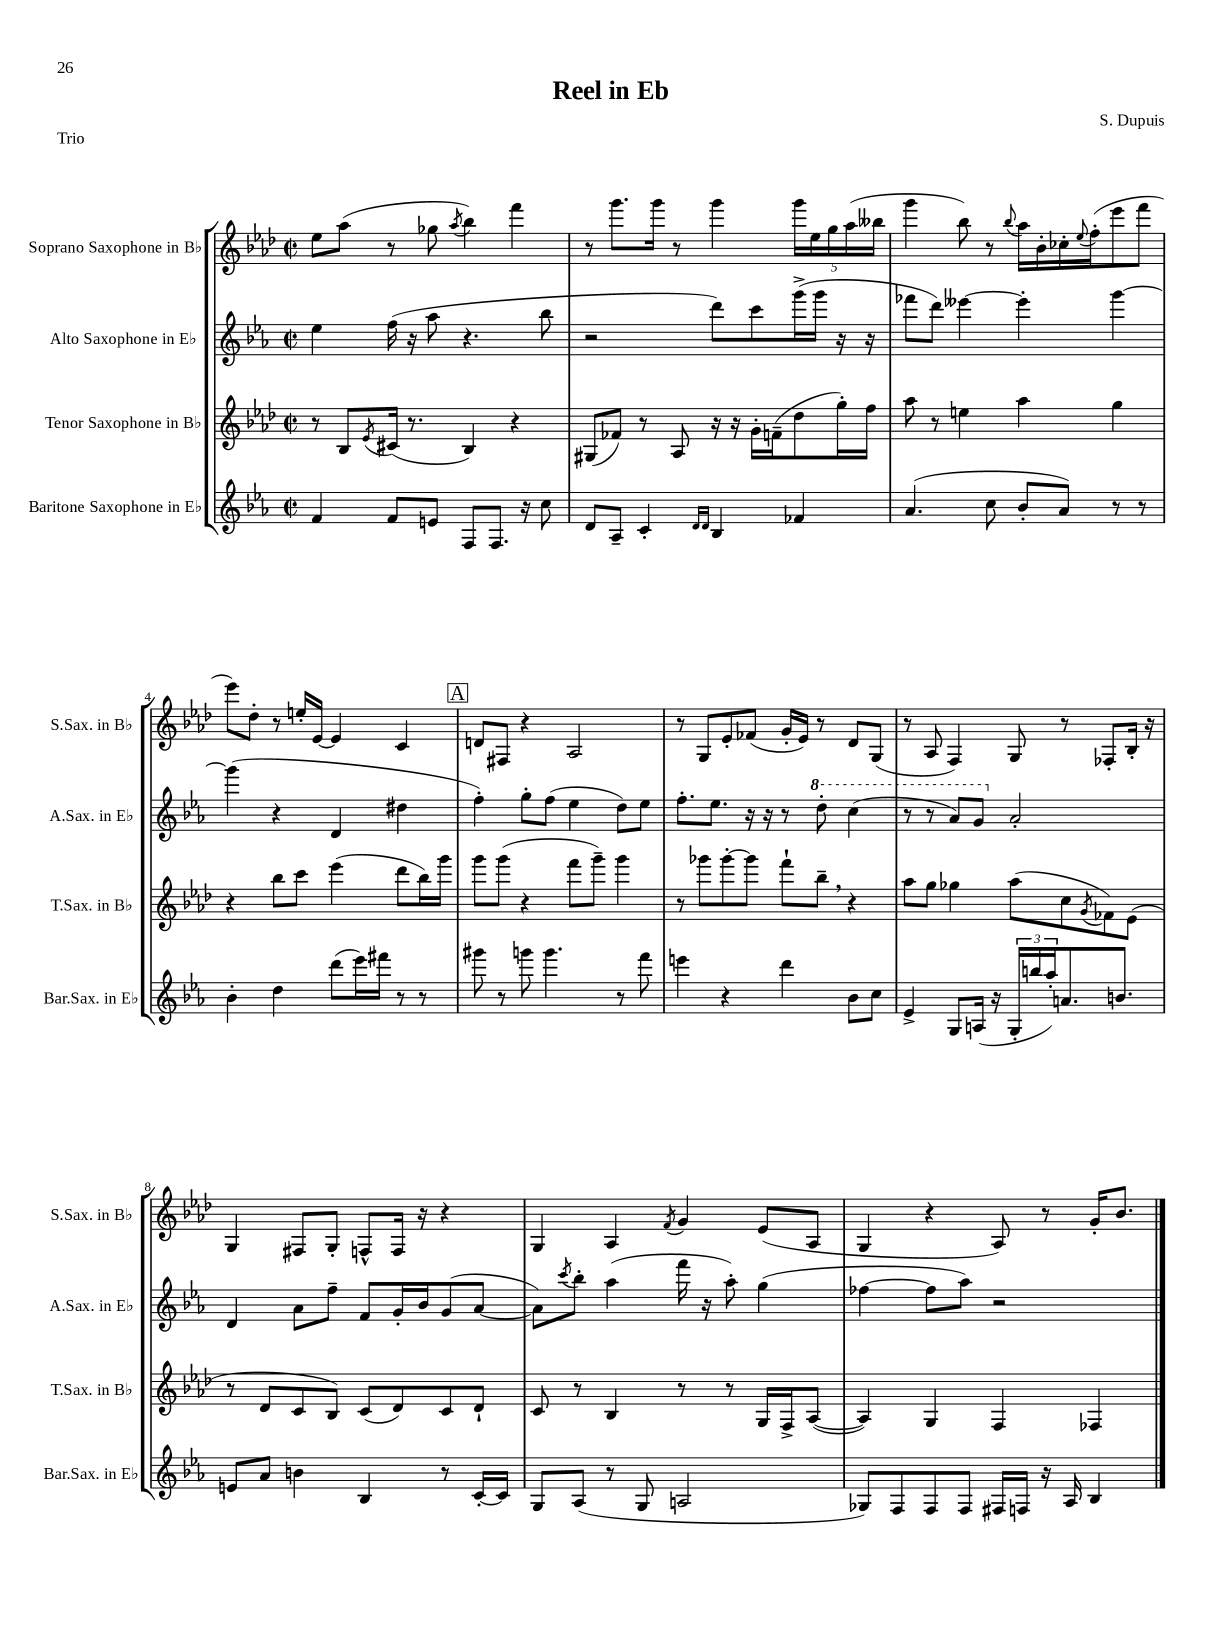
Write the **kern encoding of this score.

**kern	**kern	**kern	**kern
*staff4	*staff3	*staff2	*staff1
*clefG2	*clefG2	*clefG2	*clefG2
*k[b-e-a-]	*k[b-e-a-d-]	*k[b-e-a-]	*k[b-e-a-d-]
*M2/2	*M2/2	*M2/2	*M2/2
*met(c|)	*met(c|)	*met(c|)	*met(c|)
4f	8r	4ee-	8ee-
.	8B-	.	(8aa-
.	8qe-	.	.
8f	(16c#	(16ff	8r
.	8.r	16r	.
8e	.	8aa-	8gg-
.	.	.	8qaa-
8F	4B-)	4.r	4bb-)
8.F	.	.	.
.	4r	.	4fff
16r	.	.	.
8cc	.	8bb-	.
=	=	=	=
8d	(8G#	2r	8r
8A-~	8f-)	.	8.ggg
4c'	8r	.	.
.	.	.	16ggg
.	8A-	.	8r
16qqd	.	.	.
16qqd	.	.	.
4B-	16r	8ddd)	4ggg
.	16r	.	.
.	16g'	8ccc	.
.	(16f~	.	.
4f-	8dd-	(16ggg^	20ggg
.	.	.	20ee-
.	.	16ggg	.
.	.	.	20gg
.	16gg')	16r	.
.	.	.	(20aa-
.	16ff	16r	.
.	.	.	20bb--
=	=	=	=
(4.a-	8aa-	8fff-	4ggg
.	8r	8ddd)	.
.	4ee	[4eee--	8bb-)
8cc	.	.	8r
.	.	.	8qqbb-
8b-'	4aa-	4eee--']	16aa-
.	.	.	16b-'
8a-)	.	.	16cc-'
.	.	.	8qqee-
.	.	.	(16ff'
8r	4gg	[4ggg	8eee-
8r	.	.	8fff
=	=	=	=
4b-'	4r	(4ggg]	8eee-)
.	.	.	8dd-'
4dd	8bb-	4r	8r
.	8ccc	.	16ee'
.	.	.	[16e-
(8ddd	(4eee-	4d	4e-]
16eee-)	.	.	.
16fff#	.	.	.
8r	8ddd-	4dd#	4c
8r	16bb-)	.	.
.	16ggg	.	.
=	=	=	=
8ggg#	8ggg	4ff')	8d
8r	(8ggg	.	8F#
8ggg	4r	8gg'	4r
4.ggg	.	(8ff	.
.	8fff	4ee-	2A-
.	8ggg~)	.	.
8r	4ggg	8dd)	.
8fff	.	8ee-	.
=	=	=	=
4eee	8r	8.ff'	8r
.	8ggg-	.	8G
.	.	8.ee-	.
4r	[8ggg-'	.	8e-'
.	8ggg-]	16r	(8f-
.	.	16r	.
4ddd	8fff`	8r	16g'
.	.	.	16e-)
.	8bb-~	8ddd'	8r
8b-	4r	(4ccc	8d-
8cc	.	.	(8G
=	=	=	=
4e-^	8aa-	8r	8r
.	8gg	8r	8A-
8G	4gg-	8aa-)	4F)
(16A	.	8gg	.
16r	.	.	.
24G'	(8aa-	2a-'	8G
24bb	.	.	.
24aa-')	.	.	.
8.a	8cc	.	8r
.	8qg	.	.
.	8f-)	.	8F-'
8.b	.	.	.
.	(8e-	.	16B-'
.	.	.	16r
=	=	=	=
8e	8r	4d	4G
8a-	8d-	.	.
4b	8c	8a-	8F#
.	8B-)	8ff~	8G'
4B-	(8c	8f	8F^^
.	8d-)	16g'	16F
.	.	16b-	16r
8r	8c	(8g	4r
[16c'	8d-`	[8a-	.
16c]	.	.	.
=	=	=	=
8G	8c	8a-])	4G
.	.	8qccc	.
(8A-	8r	8bb-'	.
8r	4B-	(4aa-	4A-
8G	.	.	.
.	.	.	8qf
2A	8r	16fff	4g
.	.	16r	.
.	8r	8aa-')	.
.	16G	(4gg	(8e-
.	16F^	.	.
.	([8A-	.	8A-
=	=	=	=
8G-)	4A-])	[4ff-	4G
8F	.	.	.
8F	4G	8ff-]	4r
8F	.	8aa-)	.
16F#	4F	2r	8A-)
16F	.	.	.
16r	.	.	8r
16A-	.	.	.
4B-	4F-	.	16g'
.	.	.	8.b-
==	==	==	==
*-	*-	*-	*-
